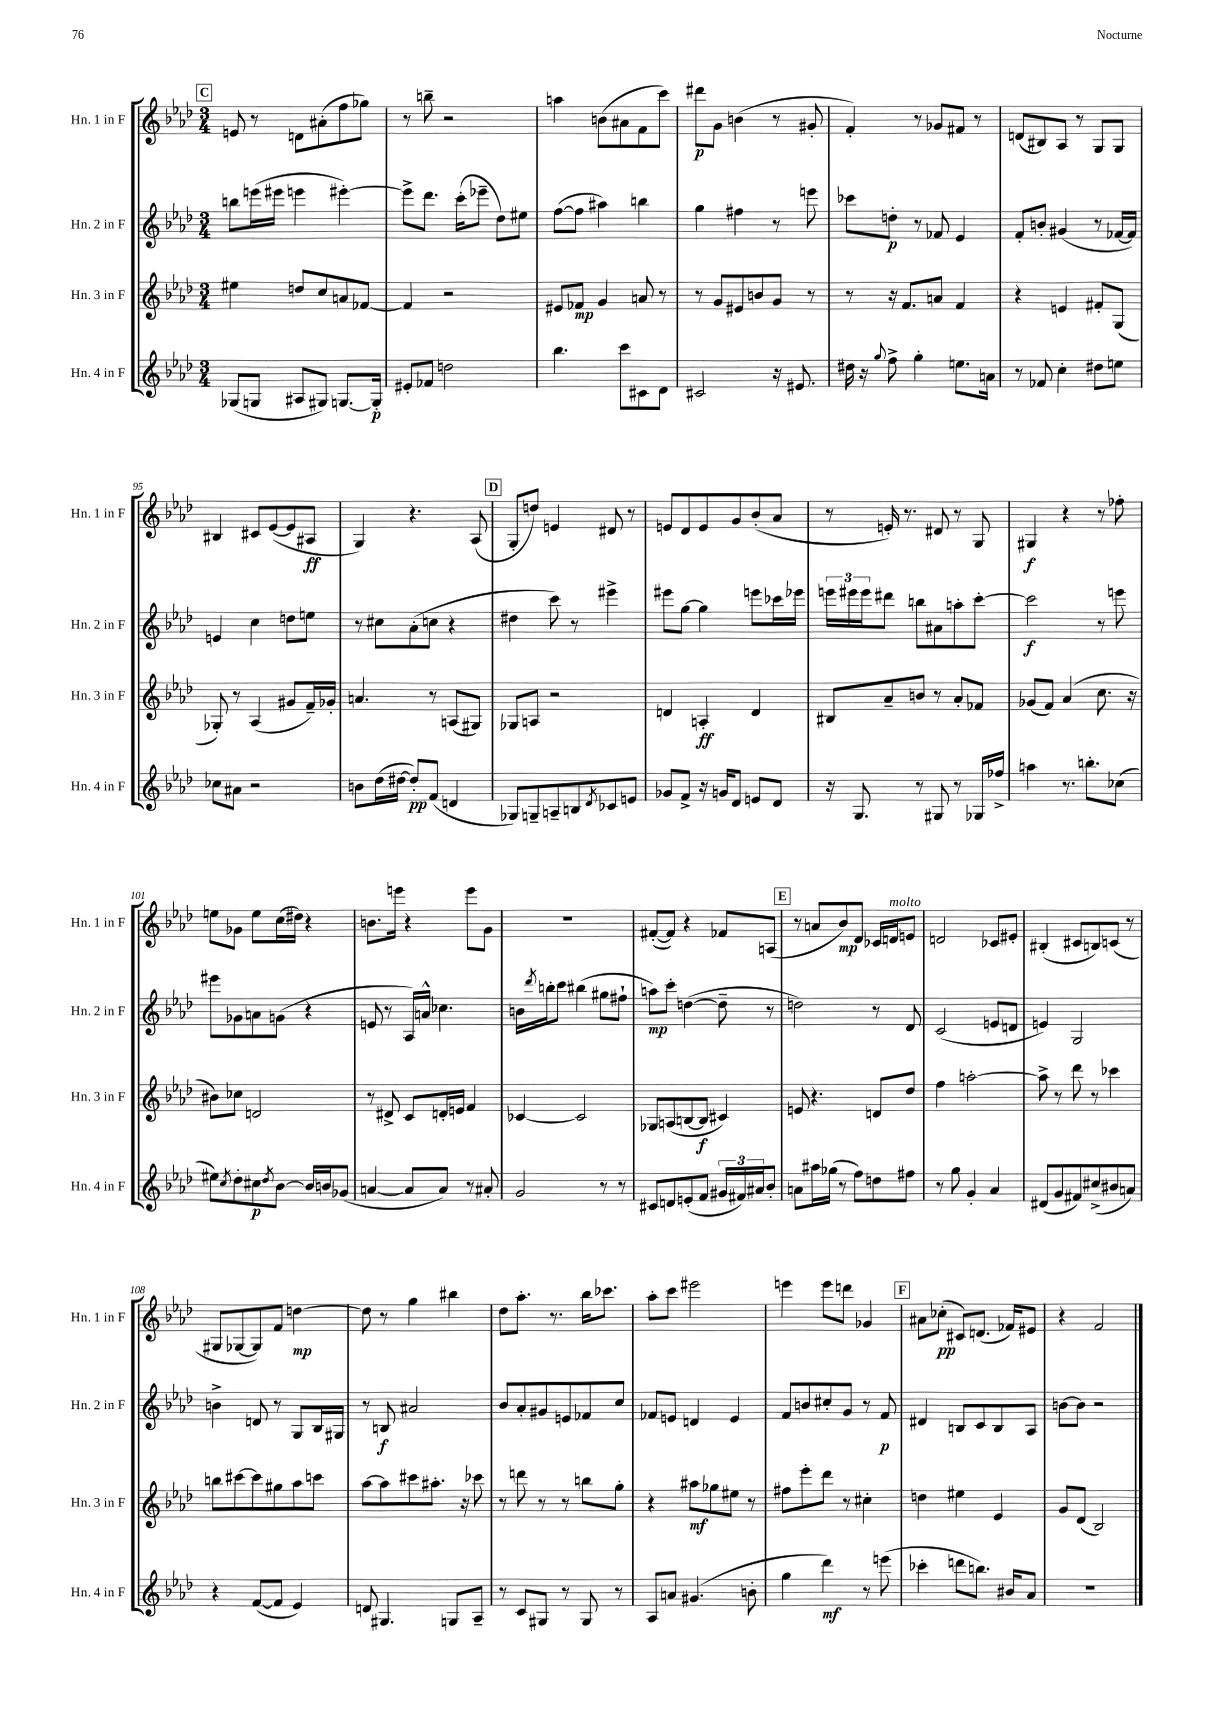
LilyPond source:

<<
\new StaffGroup <<
\new Staff = "s0" \with { instrumentName = "Hn. 1 in F" shortInstrumentName = "Hn. 1 in F" } {
    \clef treble \key aes \major \numericTimeSignature \time 3/4
    \mark \markup { \box "C" } e'8 r8 d'8 ais'8-.( f''8 ges''8) |
    r8 b''8-- r2 |
    a''4 b'8( ais'8 f'8 c'''8) |
    dis'''8\p g'8 b'4( r8 gis'8-. |
    f'4-.) r8 ges'8 fis'8 r8 |
    d'8( bis8) aes8 r8 g8 g8 |
    bis4 cis'8 ees'8~( ees'8 ais8\ff |
    g4) r4. aes8( |
    \mark \markup { \box "D" } g8-. d''8) e'4 dis'8 r8 |
    e'8 des'8 e'8 g'8 bes'8-.( aes'8 |
    r8 e'16-.) r8. dis'8 r8 g8 |
    gis4\f r4 r8 fes''8-. |
    e''8 ges'8 e''8 c''16( dis''16) r4 |
    b'8. e'''16 r4 e'''8 g'8 |
    R2. |
    fis'8~-.( fis'8) r4 fes'8 a8( |
    \mark \markup { \box "E" } r8 a'8 bes'8\mp) des'8 ces'16 d'16^\markup { \italic "molto" } e'8 |
    d'2 ces'8 eis'8-. |
    bis4-.( cis'8 b8) c'8( r8 |
    gis8 ges8~ ges8) f'8 d''4~\mp |
    d''8 r8 g''4 bis''4 |
    des''8 aes''8.-. r8. bes''16 ces'''8. |
    aes''8-. c'''8 eis'''2 |
    e'''4 e'''8 d'''8 ges'4 |
    \mark \markup { \box "F" } ais'8 ces''8-.\pp( cis'8) d'8.( fes'16) eis'8 |
    r4 f'2 \bar "|." |
}
\new Staff = "s1" \with { instrumentName = "Hn. 2 in F" shortInstrumentName = "Hn. 2 in F" } {
    \clef treble \key aes \major \numericTimeSignature \time 3/4
    \mark \markup { \box "C" } b''8 e'''16( eis'''16 e'''4 eis'''4~-.) |
    eis'''8-> des'''8. c'''16-.( ees'''8-- des''8) eis''8 |
    f''8~( f''8 ais''4) b''4 |
    g''4 fis''4 r8 e'''8 |
    ces'''8 d''8-.\p r8 fes'8 ees'4 |
    f'8-. b'8-. gis'4( r8 fes'16~ fes'16) |
    e'4 c''4 d''8 e''8 |
    r8 cis''8 aes'8-.( c''8 r4 |
    \mark \markup { \box "D" } dis''4 c'''8) r8 eis'''4-> |
    eis'''8 g''8~ g''4 e'''8 ces'''16 ees'''16 |
    \tuplet 3/2 { e'''16 eis'''16 eis'''16 } dis'''8 b''8 ais'8 a''8-. c'''8~-. |
    c'''2\f r8 e'''8 |
    eis'''8 ges'8 a'8 g'8( r4 |
    e'8 r8 aes16) a'16-^ ces''4. |
    b'16 \acciaccatura { des'''8 } b''16-. c'''8 bis''4( gis''8 fis''8-! |
    a''8\mp) c'''8-. d''4~( d''8-- r8 |
    \mark \markup { \box "E" } d''2) r8 des'8 |
    c'2( e'8 d'8 |
    e'4) g2 |
    b'4-> d'8 r8 g8 bes16 gis16 |
    r8 b8\f ais'2 |
    bes'8 aes'8-. gis'8 e'8 fes'8 c''8 |
    fes'8 e'8 d'4 e'4 |
    f'8 b'8 cis''8-. g'8 r8 f'8\p |
    \mark \markup { \box "F" } dis'4 b8 c'8 b8 aes8 |
    b'8~ b'8 r2 \bar "|." |
}
\new Staff = "s2" \with { instrumentName = "Hn. 3 in F" shortInstrumentName = "Hn. 3 in F" } {
    \clef treble \key aes \major \numericTimeSignature \time 3/4
    \mark \markup { \box "C" } eis''4 d''8 c''8 a'8 fes'8~ |
    fes'4 r2 |
    eis'8 fes'8\mp g'4 a'8 r8 |
    r8 g'8 eis'8 b'8 g'8 r8 |
    r8 r16 f'8. a'8 f'4 |
    r4 e'4 fis'8-. g8( |
    ges8-.) r8 aes4( gis'8 f'16--) ges'16-. |
    a'4. r8 a8( gis8) |
    \mark \markup { \box "D" } ges8 a8 r2 |
    d'4 a4-.\ff d'4 |
    bis8 aes'8-- b'8 r8 aes'8-. fes'8 |
    ges'8( f'8) aes'4( c''8. r16 |
    bis'8) ces''8 d'2 |
    r8 dis'8-> c'8 d'16-. e'16 f'4 |
    ces'4~ ces'2 |
    ges8 a8( b8~ b8\f cis'4) |
    \mark \markup { \box "E" } e'8 r4. d'8 des''8 |
    f''4 a''2~-. |
    a''8-> r8 des'''8 r8 ces'''4 |
    b''8 cis'''8~ cis'''8 gis''8 aes''8 c'''8 |
    aes''8~ aes''8 cis'''8 ais''8.-. r16 ces'''8 |
    r8 d'''8 r8 r8 b''8 g''8-. |
    r4 ais''8\mf ges''8 eis''8 r8 |
    fis''8 ees'''8-. des'''8 r8 cis''4-. |
    \mark \markup { \box "F" } d''4 eis''4 ees'4 |
    g'8 des'8( bes2) \bar "|." |
}
\new Staff = "s3" \with { instrumentName = "Hn. 4 in F" shortInstrumentName = "Hn. 4 in F" } {
    \clef treble \key aes \major \numericTimeSignature \time 3/4
    \mark \markup { \box "C" } ges8( g8 ais8 gis8) g8.~ g16-.\p |
    eis'8-. fes'8 d''2 |
    bes''4. c'''8 cis'8 des'8 |
    cis'2 r16 eis'8. |
    dis''16 r16 \appoggiatura { g''8 } f''8-> g''4-. e''8. a'16 |
    r8 fes'8 c''4-. dis''8 e''8 |
    ces''8 ais'8 r2 |
    b'8 des''16( dis''16~ dis''8-.\pp) f'8( d'4 |
    \mark \markup { \box "D" } ges8) g8-- a8-- b8 \acciaccatura { des'8 } ces'8 e'8 |
    ges'8 f'8-> r16 g'16 des'8 e'8 des'8 |
    r16 g8. r8 gis8 r8 ges16 fes''16-> |
    a''4 r8. b''8.-. ces''8( |
    eis''8) \acciaccatura { c''8 } des''8-. cis''8\p \acciaccatura { des''8 } bes'8~ bes'16 b'16 ges'8( |
    a'4~ a'8 a'8) r8 ais'8-. |
    g'2 r8 r8 |
    cis'8 d'8 e'8-.( f'8 \tuplet 3/2 { gis'16 fis'16) ais'16 } bes'8-. |
    \mark \markup { \box "E" } a'8 ais''16 ges''16( r8 f''8) d''8 fis''8 |
    r8 g''8 g'4-. aes'4 |
    dis'8( g'8 fis'8) cis''8->( bis'8 a'8) |
    r4 f'8~( f'8 ees'4) |
    d'8 gis4. g8 aes8-- |
    r8 c'8 gis8 r8 gis8 r8 |
    aes8 a'8 gis'4.( b'8-. |
    g''4 des'''4\mf) r8 e'''8( |
    \mark \markup { \box "F" } ces'''4-. d'''8 b''8.) bis'16 aes'8 |
    R2. \bar "|." |
}
>>
>>
\layout { \context { \Score currentBarNumber = #89 } }
